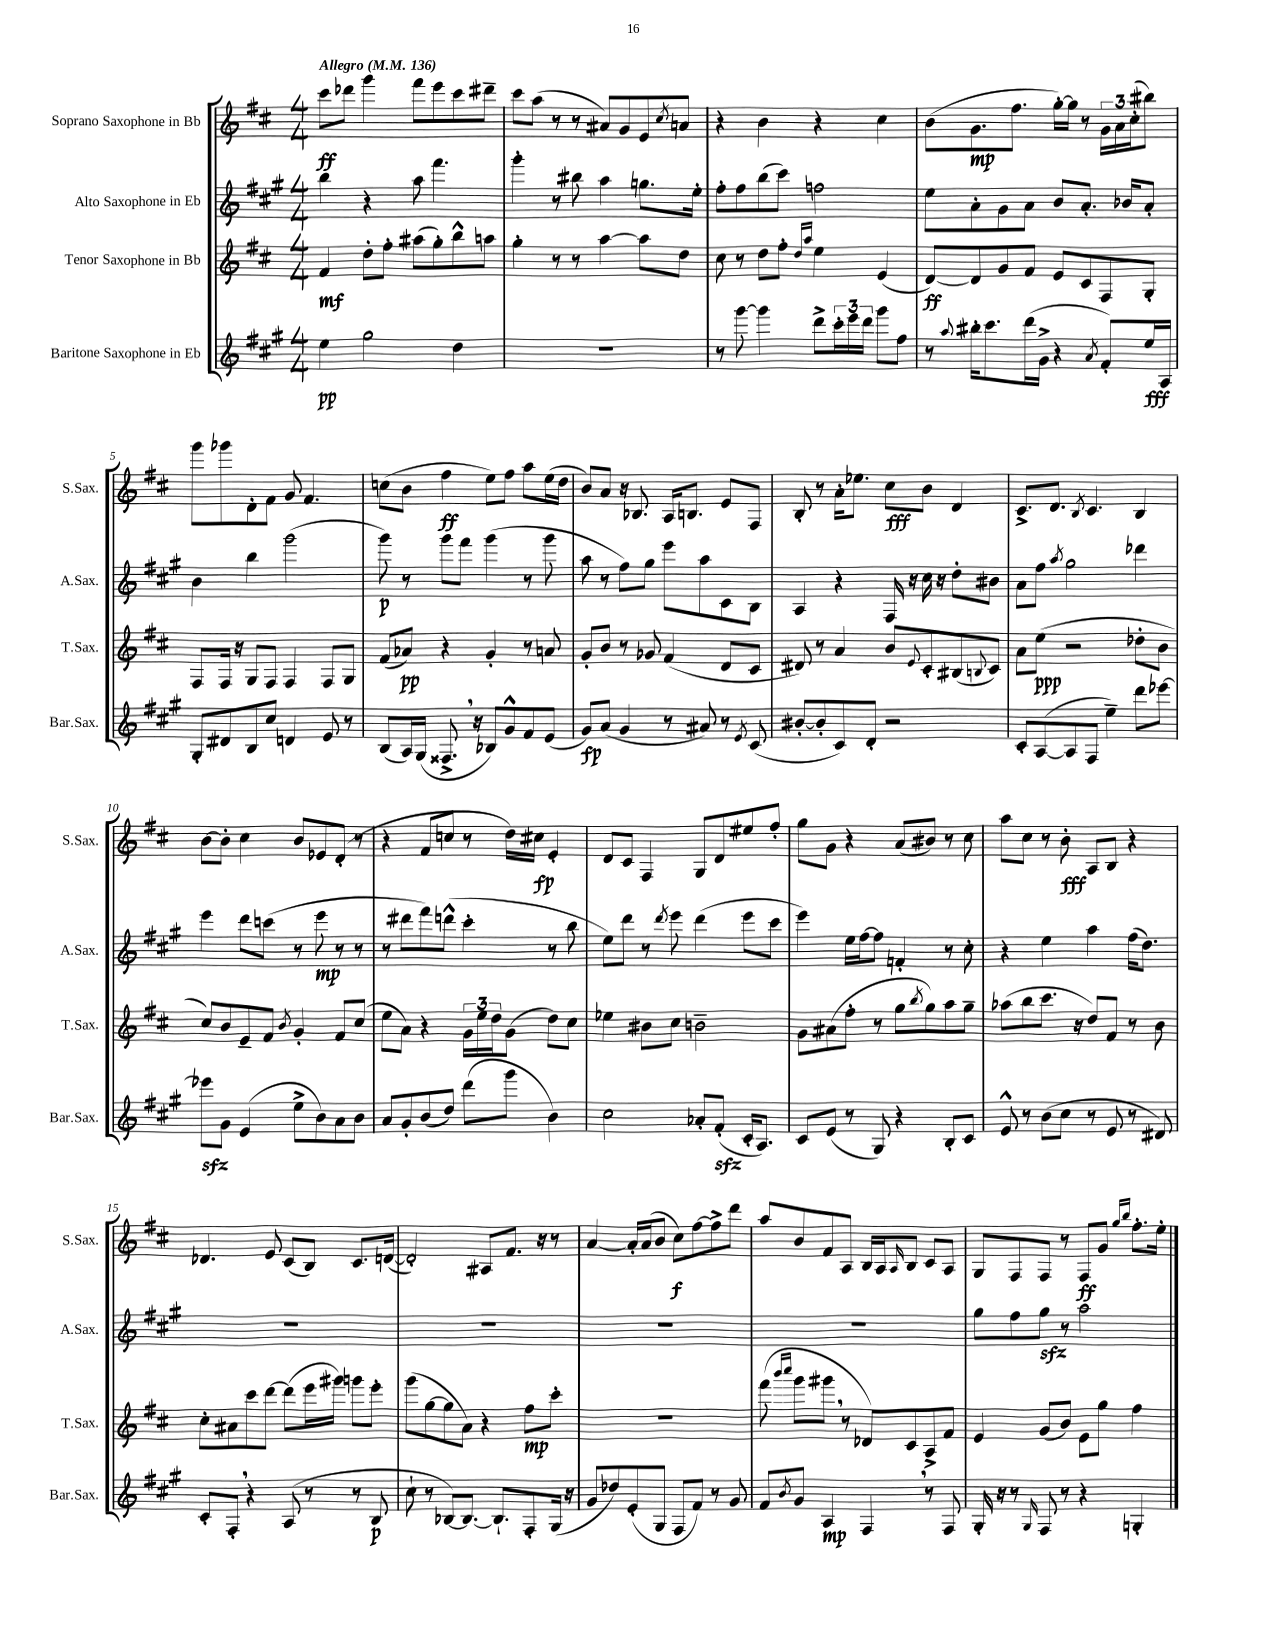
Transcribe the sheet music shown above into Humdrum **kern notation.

**kern	**dynam	**kern	**dynam	**kern	**dynam	**kern	**dynam
*part4	*part4	*part3	*part3	*part2	*part2	*part1	*part1
*staff4	*staff4	*staff3	*staff3	*staff2	*staff2	*staff1	*staff1
*I"Baritone Saxophone in Eb	*	*I"Tenor Saxophone in Bb	*	*I"Alto Saxophone in Eb	*	*I"Soprano Saxophone in Bb	*
*I'Bar.Sax.	*	*I'T.Sax.	*	*I'A.Sax.	*	*I'S.Sax.	*
*clefG2	*	*clefG2	*	*clefG2	*	*clefG2	*
*k[f#c#g#]	*	*k[f#c#]	*	*k[f#c#g#]	*	*k[f#c#]	*
*M4/4	*	*M4/4	*	*M4/4	*	*M4/4	*
*MM136	*	*MM136	*	*MM136	*	*MM136	*
=1	=1	=1	=1	=1	=1	=1	=1
!	!	!	!	!	!	!LO:TX:a:B:t=Allegro	!
4ee\	pp	4f#/	mf	4bb\	.	8ccc#\L	ff
.	.	.	.	.	.	8ddd-X\J	.
2gg#\	.	8dd'\L	.	4r	.	4ggg\	.
.	.	8ff#'\J	.	.	.	.	.
.	.	(8aa#X\L	.	8aa\	.	8fff#\L	.
.	.	8gg'\)	.	4.fff#\	.	8eee\	.
4dd\	.	8bb^^\	.	.	.	8ccc#\	.
.	.	8aan\J	.	.	.	8ddd#X~\J	.
=2	=2	=2	=2	=2	=2	=2	=2
1r	.	4gg'\	.	4ggg#'\	.	8ccc#\L	.
.	.	.	.	.	.	(8aa\J	.
.	.	8r	.	8r	.	8r	.
.	.	8r	.	8bb#X\	.	8r	.
.	.	[4aa\	.	4aa\	.	8a#X/L)	.
.	.	.	.	.	.	8g/	.
.	.	8aa\L]	.	8.ggn\L	.	8e/	.
.	.	.	.	.	.	8qcc#/	.
.	.	8dd\J	.	.	.	8an/J	.
.	.	.	.	16ee'\Jk	.	.	.
=3	=3	=3	=3	=3	=3	=3	=3
8r	.	8cc#\	.	8ff#'\L	.	4r	.
[8ggg#\	.	8r	.	8ff#\	.	.	.
4ggg#\]	.	8dd\L	.	(8bb\	.	4b\	.
.	.	8ff#'\J	.	8ccc#\J)	.	.	.
.	.	16qqdd/LL	.	.	.	.	.
.	.	16qqaa/JJ	.	.	.	.	.
8ddd^\L	.	4ee\	.	2ffn\	.	4r	.
24ccc#'\L	.	.	.	.	.	.	.
24eee\	.	.	.	.	.	.	.
24ddd\JJ	.	.	.	.	.	.	.
8ggg#\L	.	(4e/	.	.	.	4cc#\	.
8ff#\J	.	.	.	.	.	.	.
=4	=4	=4	=4	=4	=4	=4	=4
8r	.	[8d/L)	ff	8ee\L	.	(8b\L	.
8qqaa/	.	.	.	.	.	.	.
16bb#X'\KL	.	8d/]	.	8a'\	.	8.g\	mp
8.ccc#\	.	.	.	.	.	.	.
.	.	8g/	.	8g#\	.	.	.
.	.	.	.	.	.	8.ff#\J	.
(16ddd\L	.	8f#/J	.	8a\J	.	.	.
16g#^\JJ	.	.	.	.	.	.	.
4r	.	8e/L	.	8b/L	.	[16gg'\LL)	.
.	.	.	.	.	.	16gg\JJ]	.
.	.	8c#/	.	8.a'/J	.	8r	.
8qa/	.	.	.	.	.	.	.
8f#'/L)	.	8F#/	.	.	.	24g\LL	.
.	.	.	.	.	.	24a\	.
.	.	.	.	16b-X/KL	.	.	.
.	.	.	.	.	.	(24cc#'\J	.
16ee/L	fff	8G'/J	.	8a'/J	.	8bb#X\J)	.
16A/JJ	.	.	.	.	.	.	.
!!LO:LB:g=z
=5	=5	=5	=5	=5	=5	=5	=5
8G#'/L	.	8F#/L	.	4b\	.	8ggg\L	.
8d#X/	.	16F#/Jk	.	.	.	8ggg-X\	.
.	.	16r	.	.	.	.	.
8B/	.	8G/L	.	4bb\	.	8d'\	.
8cc#/J	.	8F#/J	.	.	.	8f#\J	.
4dn/	.	4F#/	.	(2ggg#\	.	8g/	.
.	.	.	.	.	.	4.f#/	.
8e/	.	8F#/L	.	.	.	.	.
8r	.	8G/J	.	.	.	.	.
=6	=6	=6	=6	=6	=6	=6	=6
(8B/L	.	(8f#/L	.	8ggg#\)	p	(8ccn\L	.
16A/L)	.	8a-X/J)	pp	8r	.	8b\J	.
(16G#/JJ	.	.	.	.	.	.	.
8.F##X^,/	.	4r	.	8ggg#\L	.	4ff#\	ff
.	.	.	.	8fff#\J	.	.	.
16r	.	.	.	.	.	.	.
8B-X/L)	.	4g'/	.	(4ggg#\	.	8ee\L)	.
8g#^^/	.	.	.	.	.	8ff#\J	.
8f#/	.	8r	.	8r	.	8aa\L	.
(8e/J	.	8an/	.	8ggg#\	.	(16ee\L	.
.	.	.	.	.	.	16dd\JJ	.
=7	=7	=7	=7	=7	=7	=7	=7
8g#/L)	fp	8g'/L	.	8aa\	.	8b/L)	.
(8a/J	.	8b/J	.	8r	.	8a/J	.
4g#/	.	8r	.	8ff#\L)	.	16r	.
.	.	.	.	.	.	8.B-X/	.
.	.	8g-X/	.	8gg#\J	.	.	.
8r	.	(4f#/	.	8eee\L	.	16A/KL	.
.	.	.	.	.	.	8.Bn/J	.
8a#X/)	.	.	.	8aa\	.	.	.
8r	.	8d/L	.	8c#\	.	8e/L	.
8qe/	.	.	.	.	.	.	.
(8c#/	.	8c#/J	.	8B\J	.	8F#/J	.
=8	=8	=8	=8	=8	=8	=8	=8
[8b#X'/L	.	8d#X/)	.	4A/	.	8B'/	.
8b#'/]	.	8r	.	.	.	8r	.
8c#/)	.	4a/	.	4r	.	16a'\KL	.
.	.	.	.	.	.	8.ee-X\J	.
8d'/J	.	.	.	.	.	.	.
2r	.	8b/L	.	16F#/	.	8cc#\L	fff
.	.	.	.	16r	.	.	.
.	.	8qqe/	.	.	.	.	.
.	.	8c#'/	.	16cc#\	.	8b\J	.
.	.	.	.	16r	.	.	.
.	.	(8B#X/	.	8dd'\L	.	4d/	.
.	.	8qqBn/	.	.	.	.	.
.	.	8c#/J)	.	8b#X\J	.	.	.
=9	=9	=9	=9	=9	=9	=9	=9
8c#'/L	.	8a\L	.	8a\L	.	8.c#^/L	.
([8A/	.	(8ee\J	ppp	8ff#\J	.	.	.
.	.	.	.	.	.	8.d/J	.
.	.	.	.	8qaa/	.	.	.
8A/]	.	2r	.	2gg#\	.	.	.
.	.	.	.	.	.	8qB/	.
8F#/J	.	.	.	.	.	4.c#/	.
4ee~\)	.	.	.	.	.	.	.
8ddd\L	.	8dd-X'\L	.	4ddd-X\	.	4B/	.
[8eee-X\J	.	8b\J	.	.	.	.	.
!!LO:LB:g=z
=10	=10	=10	=10	=10	=10	=10	=10
8eee-Xzz\L]	.	8cc#/L)	.	4eee\	.	[8b\L	.
8g#\J	.	8b/	.	.	.	8b'\J]	.
(4e/	.	8e~/	.	8ddd\L	.	4cc#\	.
.	.	8f#/J	.	(8cccn\J	.	.	.
.	.	8qb/	.	.	.	.	.
8ee^\L	.	4g'/	.	8r	.	8b/L	.
8b\)	.	.	.	8eee\	mp	8e-X/	.
8a\	.	8f#/L	.	8r	.	(8d'/J	.
8b\J	.	(8cc#/J	.	8r	.	8r	.
=11	=11	=11	=11	=11	=11	=11	=11
8a/L	.	8ee\L	.	8r	.	4r	.
8g#'/	.	8a\J)	.	8ddd#X\L	.	.	.
(8b/	.	4r	.	8fff#\)	.	8f#/L	.
8dd/J)	.	.	.	(8dddn^^\J	.	8ccn/J	.
(8ddd\L	.	24g\LL	.	4ccc#'\	.	8r	.
.	.	24ee\	.	.	.	.	.
.	.	24dd\J	.	.	.	.	.
8ggg#\J	.	(8g\J	.	.	.	16dd\LL)	.
.	.	.	.	.	.	16cc#X\JJ	fp
4b\)	.	8dd\L)	.	8r	.	4e'/	.
.	.	8cc#\J	.	8bb\	.	.	.
=12	=12	=12	=12	=12	=12	=12	=12
2cc#\	.	4ee-X\	.	8ee\L)	.	8d/L	.
.	.	.	.	8ddd\J	.	8c#/J	.
.	.	8b#X\L	.	8r	.	4F#/	.
.	.	.	.	8qddd/	.	.	.
.	.	8cc#\J	.	8eee\	.	.	.
8a-X'/L	.	2bn~\	.	(4ddd\	.	8G/L	.
(8f#zz'/J	.	.	.	.	.	8d/	.
16c#'/KL	.	.	.	8eee\L	.	8ee#X/	.
8.A/J)	.	.	.	.	.	.	.
.	.	.	.	8ccc#\J	.	8ff#'/J	.
=13	=13	=13	=13	=13	=13	=13	=13
8c#/L	.	8g\L	.	4eee\)	.	8gg\L	.
(8e/J	.	(8a#X\	.	.	.	8g\J	.
8r	.	8ff#'\J	.	16ee\LL	.	4r	.
.	.	.	.	[16ff#\J	.	.	.
8G#/)	.	8r	.	8ff#\J]	.	.	.
4r	.	8gg\L	.	4fn'/	.	(8a/L	.
.	.	8qbb/	.	.	.	.	.
.	.	8gg\)	.	.	.	8b#X/J)	.
8B'/L	.	8aa\	.	8r	.	8r	.
8c#/J	.	8gg~\J	.	8cc#'\	.	8cc#\	.
=14	=14	=14	=14	=14	=14	=14	=14
8e^^/	.	(8aa-X\L	.	4r	.	8aa\L	.
8r	.	8bb\	.	.	.	8cc#\J	.
(8b\L	.	8.ccc#\J	.	4ee\	.	8r	.
8cc#\J	.	.	.	.	.	8b'\	fff
.	.	16r	.	.	.	.	.
8r	.	8dd/L)	.	4aa\	.	8A/L	.
8e/	.	8f#/J	.	.	.	8B/J	.
8r	.	8r	.	(16ff#\KL	.	4r	.
.	.	.	.	8.dd\J)	.	.	.
8d#X/)	.	8b\	.	.	.	.	.
!!LO:LB:g=z
=15	=15	=15	=15	=15	=15	=15	=15
8c#'/L	.	8cc#'\L	.	1r	.	4.d-X/	.
8F#',/J	.	8a#X\	.	.	.	.	.
4r	.	8ccc#\	.	.	.	.	.
.	.	[8ddd\J	.	.	.	8e/	.
(8A/	.	(8ddd\L]	.	.	.	(8c#/L	.
8r	.	16eee\L	.	.	.	8B/J)	.
.	.	16ggg#X\JJ)	.	.	.	.	.
8r	.	8gggn\L	.	.	.	8.c#/L	.
8B/	p	8eee'\J	.	.	.	.	.
.	.	.	.	.	.	([16dn/Jk	.
=16	=16	=16	=16	=16	=16	=16	=16
8cc#`\	.	(8ggg\L	.	1r	.	2d'/])	.
8r	.	[8gg\	.	.	.	.	.
[8B-X/L)	.	8gg\]	.	.	.	.	.
8.B-/J_	.	8a\J)	.	.	.	.	.
.	.	4r	.	.	.	8A#X/L	.
8.B-`/L]	.	.	.	.	.	.	.
.	.	.	.	.	.	8.f#/J	.
8F#'/	.	8ff#\L	mp	.	.	.	.
.	.	.	.	.	.	16r	.
(16G#/Jk	.	8ccc#'\J	.	.	.	8r	.
16r	.	.	.	.	.	.	.
=17	=17	=17	=17	=17	=17	=17	=17
8g#/L	.	1r	.	1r	.	[4a/	.
8dd-X/)	.	.	.	.	.	.	.
(8e'/	.	.	.	.	.	16a'/LL]	.
.	.	.	.	.	.	(16a/J	.
8G#/J	.	.	.	.	.	8b/J	.
8F#/L	.	.	.	.	.	8cc#\L)	f
8f#/J)	.	.	.	.	.	[8ff#\	.
8r	.	.	.	.	.	8ff#^\]	.
8g#/	.	.	.	.	.	8ddd\J	.
=18	=18	=18	=18	=18	=18	=18	=18
8f#/L	.	(8fff#\	.	1r	.	8aa/L	.
.	.	16qqbbb/LL	.	.	.	.	.
8qb/	.	16qqcccc#/JJ	.	.	.	.	.
8g#/J	.	8ggg\L	.	.	.	8b/	.
4A/	mp	8ggg#X,\J	.	.	.	8f#/	.
.	.	8r	.	.	.	8A/J	.
4F#,/	.	8d-X/L)	.	.	.	16B/LL	.
.	.	.	.	.	.	16A/J	.
.	.	.	.	.	.	16qqA/	.
.	.	8c#/	.	.	.	8B/J	.
8r	.	8A^/	.	.	.	8c#/L	.
8F#/	.	8f#/J	.	.	.	8A/J	.
=19	=19	=19	=19	=19	=19	=19	=19
16G#'/	.	4e/	.	8gg#\L	.	8G/L	.
16r	.	.	.	.	.	.	.
8r	.	.	.	8ff#\	.	8F#/	.
16qqG#/	.	.	.	.	.	.	.
8F#/	.	(8g/L	.	8gg#zz\J	.	8F#/J	.
8r	.	8b/J)	.	8r	.	8r	.
4r	.	8e\L	.	2aa\	.	8F#/L	ff
.	.	8gg\J	.	.	.	8g/J	.
.	.	.	.	.	.	16qqgg/LL	.
.	.	.	.	.	.	16qqbb/JJ	.
4Gn'/	.	4ff#\	.	.	.	8.ff#'\L	.
.	.	.	.	.	.	16ee'\Jk	.
==	==	==	==	==	==	==	==
*-	*-	*-	*-	*-	*-	*-	*-
